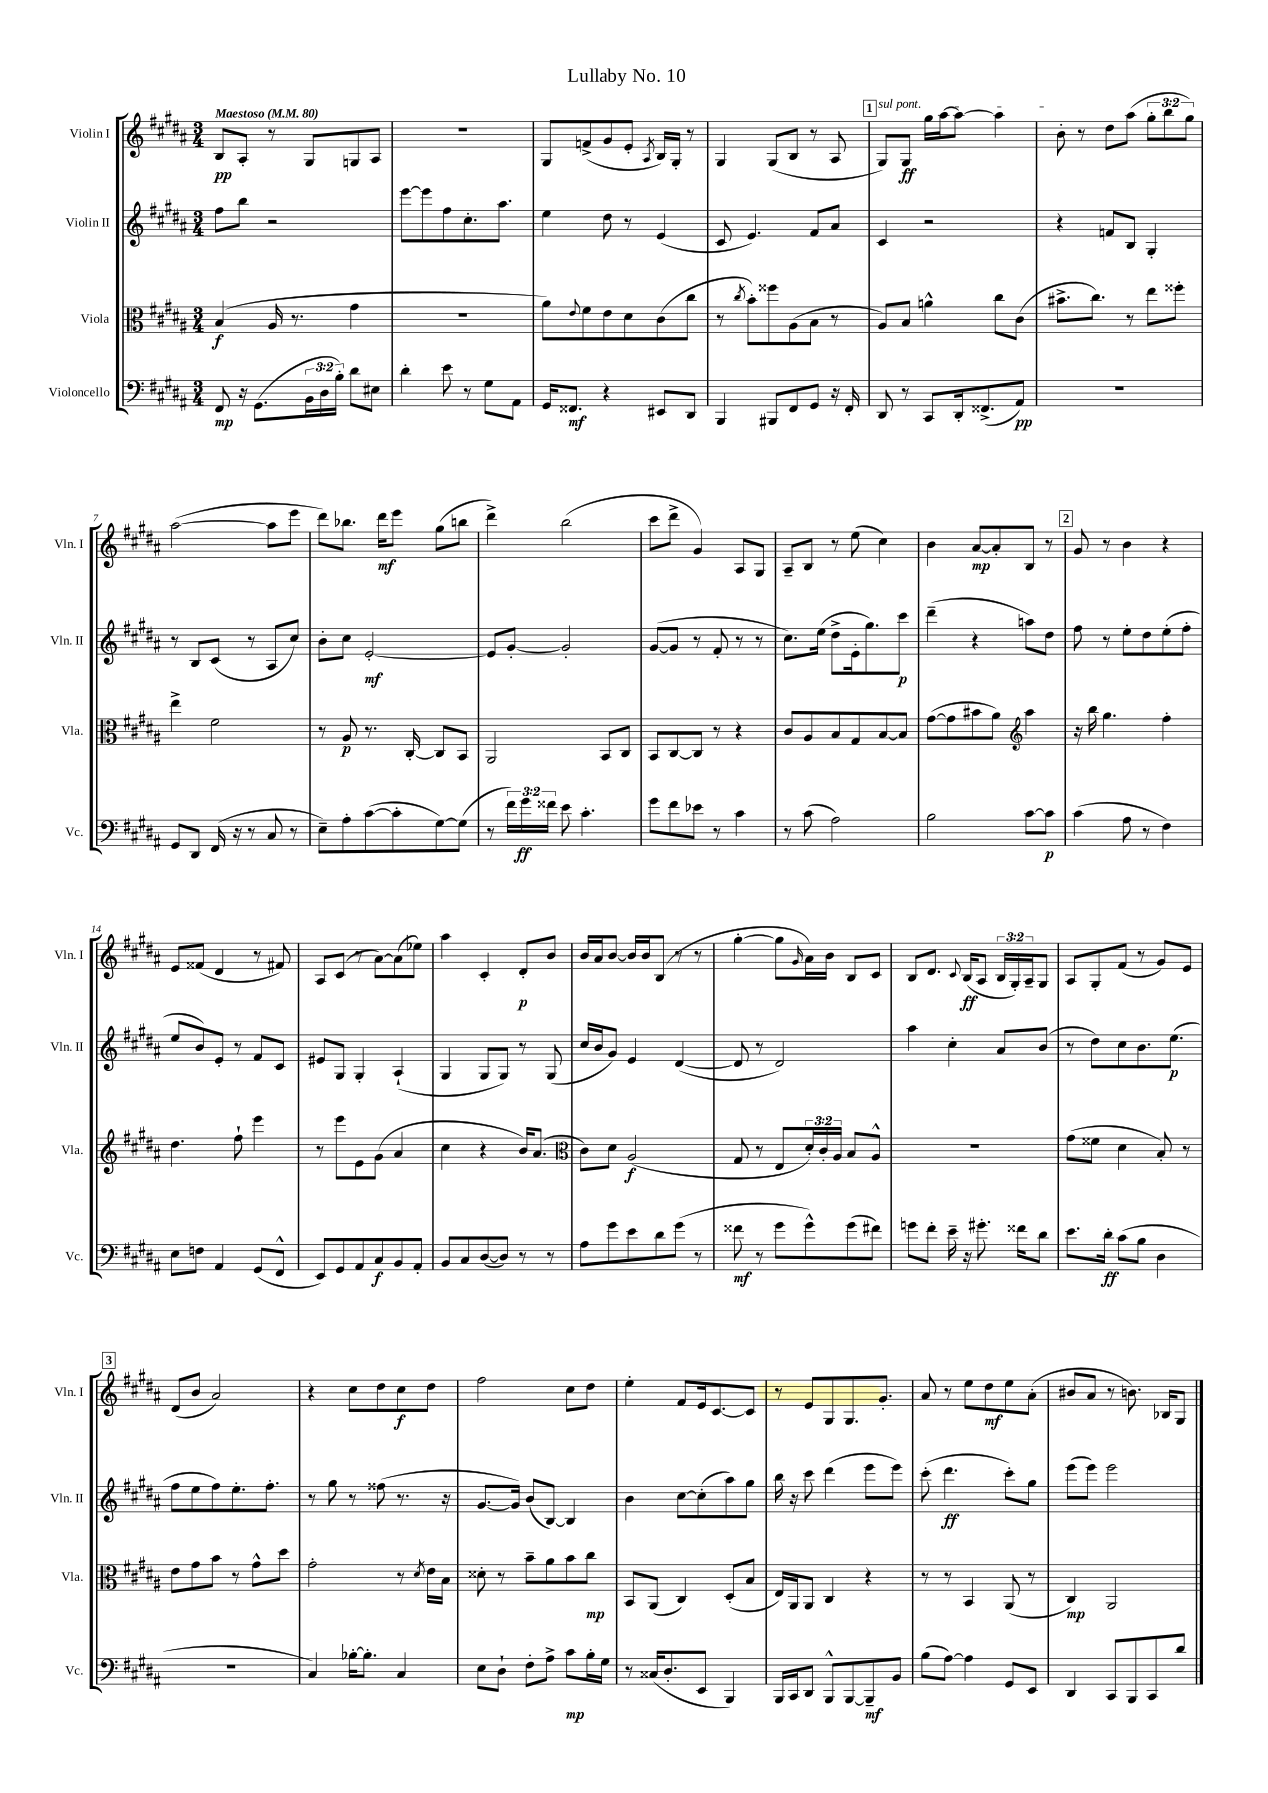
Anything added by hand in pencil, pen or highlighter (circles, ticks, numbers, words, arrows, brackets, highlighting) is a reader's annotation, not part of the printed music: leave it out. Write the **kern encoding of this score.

**kern	**dynam	**kern	**dynam	**kern	**dynam	**kern	**dynam
*part4	*part4	*part3	*part3	*part2	*part2	*part1	*part1
*staff4	*staff4	*staff3	*staff3	*staff2	*staff2	*staff1	*staff1
*I"Violoncello	*	*I"Viola	*	*I"Violin II	*	*I"Violin I	*
*I'Vc.	*	*I'Vla.	*	*I'Vln. II	*	*I'Vln. I	*
*clefF4	*	*clefC3	*	*clefG2	*	*clefG2	*
*k[f#c#g#d#a#]	*	*k[f#c#g#d#a#]	*	*k[f#c#g#d#a#]	*	*k[f#c#g#d#a#]	*
*M3/4	*	*M3/4	*	*M3/4	*	*M3/4	*
*MM80	*	*MM80	*	*MM80	*	*MM80	*
=1	=1	=1	=1	=1	=1	=1	=1
!	!	!	!	!	!	!LO:TX:a:B:t=Maestoso	!
8FF#/	mp	(4B/	f	8ff#\L	.	8B/L	pp
16r	.	.	.	8bb\J	.	8A#'/J	.
(8.GG#\L	.	.	.	.	.	.	.
.	.	16A#/	.	2r	.	8r	.
.	.	8.r	.	.	.	.	.
24BB\L	.	.	.	.	.	8G#/L	.
24D#\	.	.	.	.	.	.	.
24B'\JJ)	.	.	.	.	.	.	.
8d#\L	.	4g#\	.	.	.	8Gn/	.
8E#X\J	.	.	.	.	.	8A#/J	.
=2	=2	=2	=2	=2	=2	=2	=2
4d#'\	.	2.r	.	[8eee\L	.	2.r	.
.	.	.	.	8eee\]	.	.	.
8e\	.	.	.	8ff#\	.	.	.
8r	.	.	.	8.cc#'\	.	.	.
8G#\L	.	.	.	.	.	.	.
.	.	.	.	8.aa#\J	.	.	.
8AA#\J	.	.	.	.	.	.	.
=3	=3	=3	=3	=3	=3	=3	=3
16GG#/KL	.	8a#\L)	.	4ee\	.	8G#/L	.
8.FF##X/J	mf	.	.	.	.	.	.
.	.	8qqe/	.	.	.	.	.
.	.	8f#\	.	.	.	(8fn^/	.
4r	.	8e\	.	8dd#\	.	8g#/	.
.	.	8d#\	.	8r	.	8e'/J	.
.	.	.	.	.	.	8qA#/	.
8EE#X/L	.	(8c#\	.	(4e/	.	16B/LL)	.
.	.	.	.	.	.	16G#'/JJ	.
8DD#/J	.	8cc#\J	.	.	.	8r	.
=4	=4	=4	=4	=4	=4	=4	=4
4BBB/	.	8r	.	8c#/	.	4G#/	.
.	.	8qcc#/	.	.	.	.	.
.	.	8b'\L)	.	4.e/)	.	.	.
8BBB#X/L	.	8ff##X\	.	.	.	(8G#/L	.
8FF#/	.	(8A#\	.	.	.	8B/J	.
8GG#/J	.	8B\J	.	8f#/L	.	8r	.
16r	.	8r	.	8a#/J	.	8A#/	.
16FF#'/	.	.	.	.	.	.	.
!!LO:REH:place=s1:t=1
=5	=5	=5	=5	=5	=5	=5	=5
!	!	!	!	!	!	!LO:TX:a:i:t=sul pont.	!
8DD#/	.	8A#/L)	.	4c#/	.	8G#/L)	.
8r	.	8B/J	.	.	.	8G#/J	ff
8CC#/L	.	4an^^\	.	2r	.	16gg#\LL	.
.	.	.	.	.	.	[16aa#\J	.
16DD#'/k	.	.	.	.	.	8aa#\J_	.
(8.FF##X^/	.	.	.	.	.	.	.
.	.	8cc#\L	.	.	.	4aa#\]	.
8AA#/J)	pp	(8c#\J	.	.	.	.	.
=6	=6	=6	=6	=6	=6	=6	=6
2.r	.	8.b#X^\L	.	4r	.	8b'\	.
.	.	.	.	.	.	8r	.
.	.	8.cc#\J)	.	.	.	.	.
.	.	.	.	8fn/L	.	8dd#\L	.
.	.	8r	.	8B/J	.	(8aa#\J	.
.	.	8ee\L	.	4G#'/	.	12gg#'\L	.
.	.	.	.	.	.	12bb\	.
.	.	8ff##X'\J	.	.	.	.	.
.	.	.	.	.	.	12gg#\J)	.
!!LO:LB:g=z
=7	=7	=7	=7	=7	=7	=7	=7
8GG#/L	.	4ee^\	.	8r	.	([2aa#\	.
8DD#/J	.	.	.	8B/L	.	.	.
(16FF#/	.	2f#\	.	(8c#/J	.	.	.
16r	.	.	.	.	.	.	.
8r	.	.	.	8r	.	.	.
8C#/	.	.	.	8A#/L	.	8aa#\L]	.
8r	.	.	.	8cc#/J)	.	8eee\J	.
=8	=8	=8	=8	=8	=8	=8	=8
8E~\L)	.	8r	.	8b'\L	.	8ddd#\L)	.
8A#'\	.	8A#/	p	8cc#\J	.	8.bb-X\J	.
([8c#\	.	8.r	.	[2e'/	mf	.	.
.	.	.	.	.	.	16ddd#\KL	mf
8c#'\]	.	.	.	.	.	8eee\J	.
.	.	[16C#'/	.	.	.	.	.
[8G#\)	.	8C#/L]	.	.	.	(8gg#\L	.
(8G#\J]	.	8BB/J	.	.	.	8bbn\J	.
=9	=9	=9	=9	=9	=9	=9	=9
8r	.	2AA#/	.	8e/L]	.	4ddd#^\)	.
24f#\LL)	.	.	.	[8g#'/J	.	.	.
24g#\	ff	.	.	.	.	.	.
24f##X\JJ	.	.	.	.	.	.	.
8e\	.	.	.	2g#'/]	.	(2bb\	.
4.c#'\	.	.	.	.	.	.	.
.	.	8BB/L	.	.	.	.	.
.	.	8C#/J	.	.	.	.	.
=10	=10	=10	=10	=10	=10	=10	=10
8g#\L	.	8BB/L	.	([8g#/L	.	8ccc#\L	.
8f#\	.	[8C#/	.	8g#/J]	.	8ddd#^\J	.
8e-X\J	.	8C#/J]	.	8r	.	4g#/)	.
8r	.	8r	.	8f#'/	.	.	.
4c#\	.	4r	.	8r	.	8A#/L	.
.	.	.	.	8r	.	8G#/J	.
=11	=11	=11	=11	=11	=11	=11	=11
8r	.	8c#/L	.	8.cc#\L)	.	8A#~/L	.
(8c#\	.	8A#/	.	.	.	8B/J	.
.	.	.	.	(16ee\Jk	.	.	.
2A#\)	.	8B/	.	8dd#^\L	.	8r	.
.	.	8G#/	.	16e'\k	.	(8ee\	.
.	.	.	.	8.gg#\)	.	.	.
.	.	[8B/	.	.	.	4cc#\)	.
.	.	8B/J]	.	8ccc#\J	p	.	.
=12	=12	=12	=12	=12	=12	=12	=12
2B\	.	([8g#\L	.	(4ddd#~\	.	4b\	.
.	.	8g#\]	.	.	.	.	.
.	.	8b#X\	.	4r	.	[8a#/L	mp
.	.	8a#\J)	.	.	.	8a#'/]	.
*	*	*clefG2	*	*	*	*	*
[8c#\L	.	4aa#\	.	8aan\L)	.	8B/J	.
8c#\J]	p	.	.	8dd#\J	.	8r	.
!!LO:REH:place=s1:t=2
=13	=13	=13	=13	=13	=13	=13	=13
(4c#\	.	16r	.	8ff#\	.	8g#/	.
.	.	16bb\	.	.	.	.	.
.	.	4.gg#\	.	8r	.	8r	.
8A#\	.	.	.	8ee'\L	.	4b\	.
8r	.	.	.	8dd#\	.	.	.
4F#\)	.	4ff#'\	.	(8ee'\	.	4r	.
.	.	.	.	8ff#'\J	.	.	.
!!LO:LB:g=z
=14	=14	=14	=14	=14	=14	=14	=14
8E\L	.	4.dd#\	.	8ee/L	.	8e/L	.
8Fn\J	.	.	.	8b/)	.	(8f##X/J	.
4AA#/	.	.	.	8e'/J	.	4d#/	.
.	.	8ff#`\	.	8r	.	.	.
(8GG#/L	.	4eee\	.	8f#/L	.	8r	.
8FF#^^/J	.	.	.	8c#/J	.	8f#X/)	.
=15	=15	=15	=15	=15	=15	=15	=15
8EE/L)	.	8r	.	8e#X/L	.	8A#/L	.
8GG#/	.	8eee\L	.	8G#/J	.	(8c#/J	.
8AA#/	.	8e\	.	4G#'/	.	8r	.
8C#/	f	(8g#\J	.	.	.	[8a#\L)	.
8BB/	.	4a#/	.	(4A#`/	.	(8a#\]	.
8AA#'/J	.	.	.	.	.	8ee-X\J)	.
=16	=16	=16	=16	=16	=16	=16	=16
8BB/L	.	4cc#\	.	4G#/	.	4aa#\	.
8C#/	.	.	.	.	.	.	.
([8D#/	.	4r	.	8G#/L	.	4c#'/	.
8D#/J])	.	.	.	8G#/J)	.	.	.
8r	.	16b/KL)	.	8r	.	8d#'/L	p
.	.	(8.a#/J	.	.	.	.	.
8r	.	.	.	(8G#/	.	8b/J	.
=17	=17	=17	=17	=17	=17	=17	=17
*	*	*clefC3	*	*	*	*	*
8A#\L	.	8c#\L)	.	16cc#/LL	.	16b/LL	.
.	.	.	.	16b/J	.	16a#/J	.
8g#\	.	8d#\J	.	8g#/J)	.	[8b/J	.
8e\	.	(2A#/	f	4e/	.	16b/LL]	.
.	.	.	.	.	.	16b/J	.
8d#\	.	.	.	.	.	(8B/J	.
(8g#\J	.	.	.	([4d#/	.	8r	.
8r	.	.	.	.	.	8r	.
=18	=18	=18	=18	=18	=18	=18	=18
8f##X\	mf	8G#/	.	8d#/]	.	[4gg#'\	.
8r	.	8r	.	8r	.	.	.
8g#\L	.	8E/L	.	2d#/)	.	8gg#\L]	.
.	.	.	.	.	.	16qqg#/	.
8g#^^\)	.	24d#'/L)	.	.	.	16a#\L)	.
.	.	24c#'/	.	.	.	.	.
.	.	.	.	.	.	16b\JJ	.
.	.	24A#/JJ	.	.	.	.	.
(8g#\	.	8B/L	.	.	.	8B/L	.
8f#X\J)	.	8A#^^/J	.	.	.	8c#/J	.
=19	=19	=19	=19	=19	=19	=19	=19
8gn\L	.	2.r	.	4aa#\	.	8B/L	.
8f#'\J	.	.	.	.	.	8.d#/J	.
16e~\	.	.	.	4cc#'\	.	.	.
.	.	.	.	.	.	8qqc#/	.
16r	.	.	.	.	.	(16B/KL	ff
8.g#X'\	.	.	.	.	.	8A#/J	.
.	.	.	.	8a#/L	.	24B/LL	.
.	.	.	.	.	.	24G#'/)	.
16f##X\KL	.	.	.	.	.	.	.
.	.	.	.	.	.	24A#~/J	.
8d#\J	.	.	.	(8b/J	.	8G#/J	.
=20	=20	=20	=20	=20	=20	=20	=20
8.e\L	.	(8g#\L	.	8r	.	8A#/L	.
.	.	8f##X\J	.	8dd#\L)	.	8G#'/	.
16d#'\Jk	ff	.	.	.	.	.	.
(8c#\L	.	4d#\	.	8cc#\	.	(8f#/J	.
8B\J	.	.	.	8.b\	.	8r	.
4D#\	.	8B'/)	.	.	.	8g#/L)	.
.	.	.	.	(8.ee\J	p	.	.
.	.	8r	.	.	.	8e/J	.
!!LO:LB:g=z
!!LO:REH:place=s1:t=3
=21	=21	=21	=21	=21	=21	=21	=21
2.r	.	8e\L	.	8ff#\L	.	(8d#/L	.
.	.	8g#\	.	8ee\	.	8b/J	.
.	.	8b\J	.	8ff#\)	.	2a#/)	.
.	.	8r	.	8.ee'\	.	.	.
.	.	8g#^^\L	.	.	.	.	.
.	.	.	.	8.ff#'\J	.	.	.
.	.	8dd#\J	.	.	.	.	.
=22	=22	=22	=22	=22	=22	=22	=22
4C#/)	.	2g#'\	.	8r	.	4r	.
.	.	.	.	8gg#\	.	.	.
[16B-X'\KL	.	.	.	8r	.	8cc#\L	.
8.B-'\J]	.	.	.	.	.	.	.
.	.	.	.	(8ff##X\	.	8dd#\	.
4C#/	.	8r	.	8.r	.	8cc#\	f
.	.	8qd#/	.	.	.	.	.
.	.	16e\LL	.	.	.	8dd#\J	.
.	.	16B\JJ	.	16r	.	.	.
=23	=23	=23	=23	=23	=23	=23	=23
8E\L	.	8d##X'\	.	[8.g#/L	.	2ff#\	.
8D#`\J	.	8r	.	.	.	.	.
.	.	.	.	16g#/Jk])	.	.	.
8F#'\L	.	8b~\L	.	(8b/L	.	.	.
8A#^\J	.	8a#\	.	[8B/J)	.	.	.
8c#\L	mp	8b\	.	4B/]	.	8cc#\L	.
16B'\L	.	8cc#\J	mp	.	.	8dd#\J	.
16G#\JJ	.	.	.	.	.	.	.
=24	=24	=24	=24	=24	=24	=24	=24
8r	.	8BB/L	.	4b\	.	4ee'\	.
(16C##X/KL	.	(8AA#/J	.	.	.	.	.
8.D#'/	.	.	.	.	.	.	.
.	.	4C#/)	.	[8cc#\L	.	8f#/L	.
8EE/J	.	.	.	(8cc#'\]	.	16e/k	.
.	.	.	.	.	.	[8.c#/	.
4BBB/)	.	(8D#'/L	.	8aa#\)	.	.	.
.	.	8B/J	.	8gg#\J	.	8c#/J]	.
=25	=25	=25	=25	=25	=25	=25	=25
16BBB/LL	.	16E/LL)	.	16bb\	.	8r	.
16CC#/J	.	16AA#/J	.	16r	.	.	.
8DD#/J	.	8AA#/J	.	8ccc#\	.	8e/L	.
8BBB^^/L	.	4C#/	.	(4ddd#\	.	8G#/	.
[8BBB/	.	.	.	.	.	8.G#/	.
8BBB~/]	mf	4r	.	8eee\L	.	.	.
.	.	.	.	.	.	8.g#'/J	.
8BB/J	.	.	.	8eee\J)	.	.	.
=26	=26	=26	=26	=26	=26	=26	=26
(8B\L	.	8r	.	(8ccc#'\	.	8a#/	.
[8A#\J)	.	8r	.	4.ddd#\	ff	8r	.
4A#\]	.	4BB/	.	.	.	8ee\L	.
.	.	.	.	.	.	8dd#\	mf
8GG#/L	.	(8AA#/	.	8ccc#'\L)	.	8ee\	.
8EE/J	.	8r	.	8gg#\J	.	(8a#'\J	.
=27	=27	=27	=27	=27	=27	=27	=27
4DD#/	.	4C#/)	mp	(8eee\L	.	8b#X/L	.
.	.	.	.	8eee\J)	.	8a#/J	.
8CC#/L	.	2AA#/	.	2eee\	.	8r	.
8BBB/	.	.	.	.	.	8.bn\)	.
8CC#/	.	.	.	.	.	.	.
.	.	.	.	.	.	16B-X/KL	.
8d#/J	.	.	.	.	.	8G#/J	.
==	==	==	==	==	==	==	==
*-	*-	*-	*-	*-	*-	*-	*-
